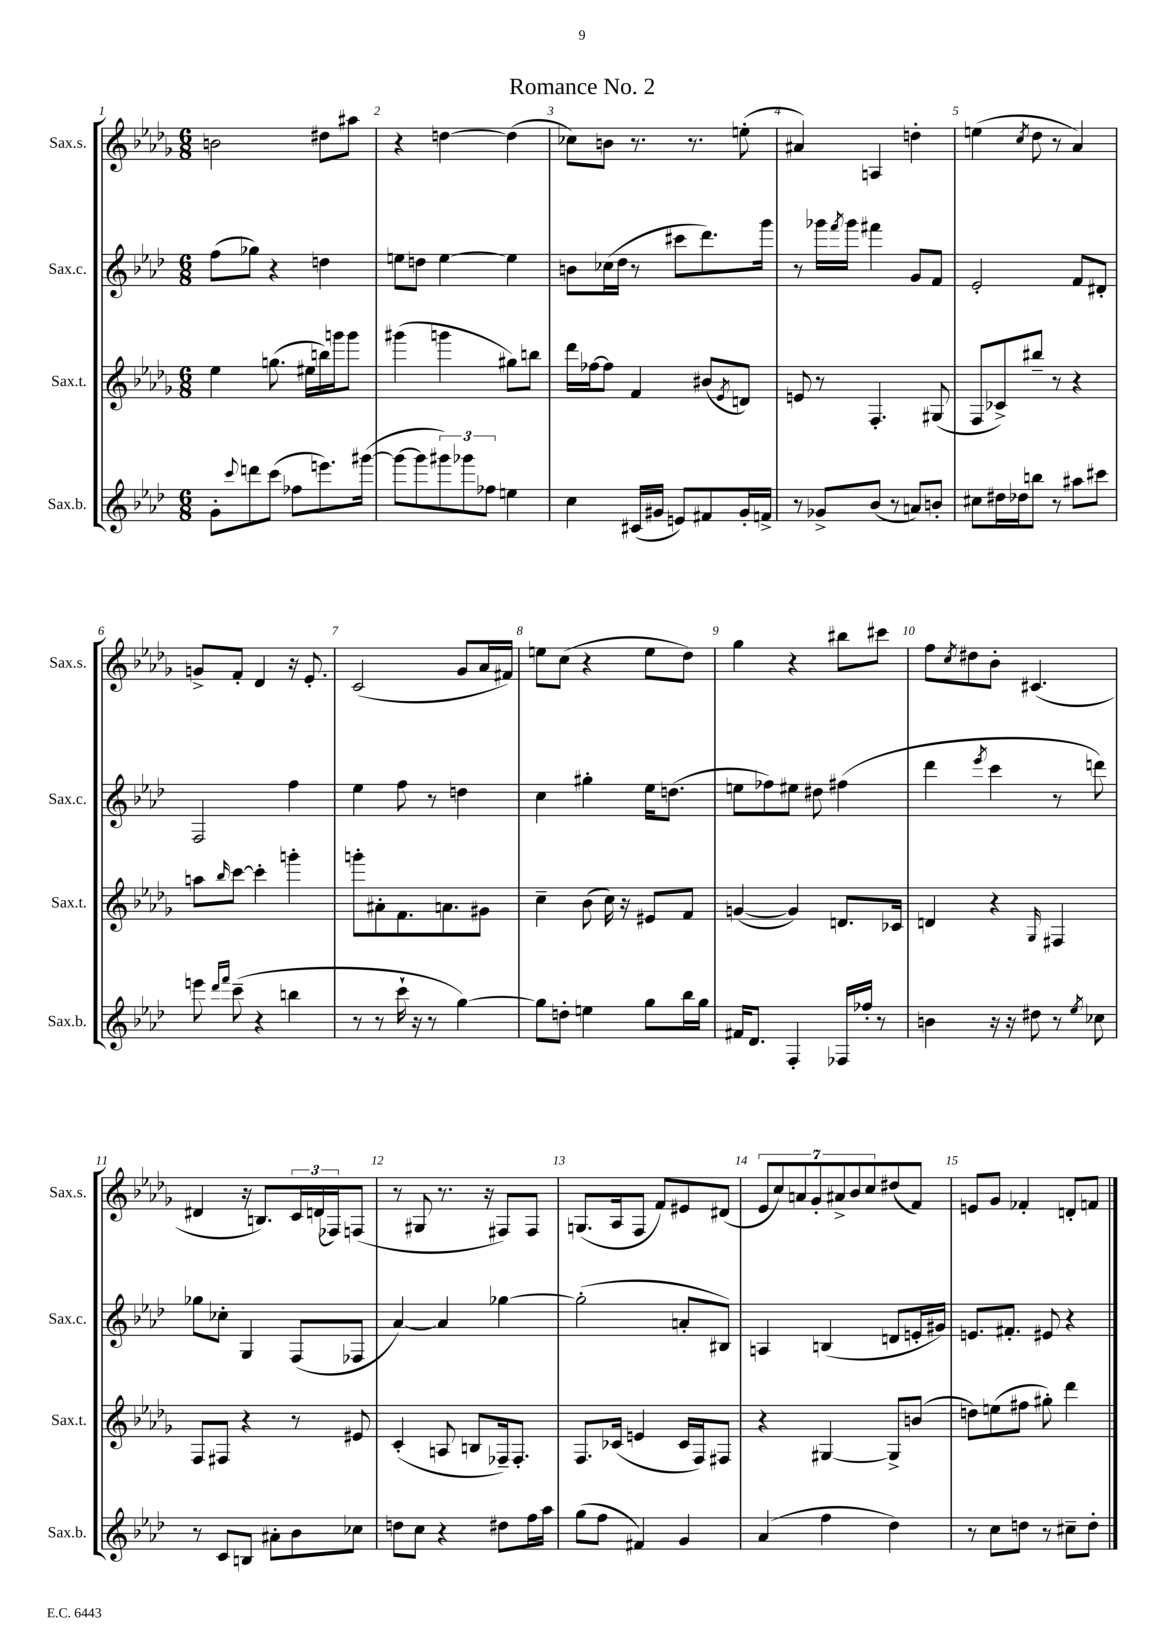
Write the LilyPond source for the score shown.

\header { title = "Romance No. 2" }
<<
\new StaffGroup <<
\new Staff = "s0" \with { instrumentName = "Sax.s." shortInstrumentName = "Sax.s." } {
    \clef treble \key des \major \numericTimeSignature \time 6/8
    b'2 dis''8 ais''8 |
    r4 d''4~ d''4( |
    ces''8) b'8 r8. r8. e''8-.( |
    ais'4) a4 d''4-. |
    e''4( \acciaccatura { c''8 } des''8 r8 aes'4) |
    g'8-> f'8-. des'4 r16 ees'8.-. |
    c'2( ges'8 aes'16 fis'16) |
    e''8 c''8( r4 e''8 des''8) |
    ges''4 r4 bis''8 cis'''8 |
    f''8 \acciaccatura { c''8 } dis''8 bes'8-. cis'4.( |
    dis'4 r16 b8.) \tuplet 3/2 { c'16 d'16( fes16) } f8( |
    r8 gis8 r8. r16 fis8) fis8 |
    g8.( aes16 f8 f'8) eis'8 dis'8( |
    \tuplet 7/4 { ees'8 c''8) a'8 ges'8-. ais'8-> bes'8 c''8 } dis''8( f'8) |
    e'8 ges'8 fes'4-. d'8-. f'8 \bar "|." |
}
\new Staff = "s1" \with { instrumentName = "Sax.c." shortInstrumentName = "Sax.c." } {
    \clef treble \key aes \major \numericTimeSignature \time 6/8
    f''8( ges''8) r4 d''4 |
    e''8 d''8 e''4~ e''4 |
    b'8 ces''16( des''16 r8 cis'''8 des'''8.) g'''16 |
    r8 ges'''16 \acciaccatura { f'''8 } ges'''16 fis'''4 g'8 f'8 |
    ees'2-. f'8 dis'8-. |
    f2 f''4 |
    ees''4 f''8 r8 d''4 |
    c''4 gis''4-. ees''16 d''8.( |
    e''8 fes''8) eis''8 dis''8 fis''4( |
    des'''4 \acciaccatura { ees'''8 } c'''4 r8 d'''8) |
    ges''8 ces''8-. g4 f8( fes8 |
    aes'4~) aes'4 ges''4~ |
    ges''2-.( a'8-. bis8) |
    a4 b4( d'8 e'16-. gis'16) |
    e'8. fis'8.-. eis'8 r4 \bar "|." |
}
\new Staff = "s2" \with { instrumentName = "Sax.t." shortInstrumentName = "Sax.t." } {
    \clef treble \key des \major \numericTimeSignature \time 6/8
    ees''4 g''8.( eis''16 b''16) g'''16 g'''8 |
    gis'''4( g'''4 gis''8) b''8 |
    des'''16 fes''16~ fes''8 f'4 bis'8( \acciaccatura { ees'8 } d'8) |
    e'8 r8 f4.-. gis8( |
    f8 ces'8->) bis''8-- r8 r4 |
    a''8 \grace { bes''16 } c'''8~ c'''4-. g'''4-. |
    g'''8-. ais'8-. f'8. a'8. gis'8 |
    c''4-- bes'8( c''16) r16 eis'8 f'8 |
    g'4~( g'4) d'8. ces'16 |
    d'4 r4 \grace { ges16 } fis4 |
    f8 fis8 r4 r8 eis'8 |
    c'4-.( a8 b8 fes16--) fes8.-. |
    f8. ces'16( e'4 ces'16 f16) fis8 |
    r4 gis4~ gis8-> b'8( |
    d''8) e''8( fis''8 gis''8-.) des'''4 \bar "|." |
}
\new Staff = "s3" \with { instrumentName = "Sax.b." shortInstrumentName = "Sax.b." } {
    \clef treble \key aes \major \numericTimeSignature \time 6/8
    g'8-. \appoggiatura { c'''8 } d'''8 c'''8( fes''8 e'''8.) gis'''16~( |
    gis'''8~ gis'''8 \tuplet 3/2 { gis'''8) ges'''8 fes''8 } e''4 |
    c''4 cis'16( gis'16 e'8) fis'8 gis'16-. f'16-> |
    r8 ges'8-> bes'8( r8 a'8) b'8-. |
    cis''8 dis''16 des''16 b''8 r8 ais''8 cis'''8 |
    e'''8 \grace { des'''16 f'''16 } c'''8--( r4 b''4 |
    r8 r8 c'''16-! r16 r8 g''4~) |
    g''8 d''8-. e''4 g''8 bes''16 g''16 |
    fis'16 des'8. f4-. fes16 fes''16-. r8 |
    b'4 r16 r16 dis''8 r8 \acciaccatura { ees''8 } ces''8 |
    r8 c'8 b8 ais'8-. bes'8 ces''8 |
    d''8 c''8 r4 dis''8 f''16 aes''16 |
    g''8( f''8 fis'4) g'4 |
    aes'4( f''4 des''4) |
    r8 c''8 d''8 r8 cis''8-- d''8-. \bar "|." |
}
>>
>>
\layout { \context { \Score \override BarNumber.break-visibility = ##(#f #t #t) barNumberVisibility = #all-bar-numbers-visible } }
